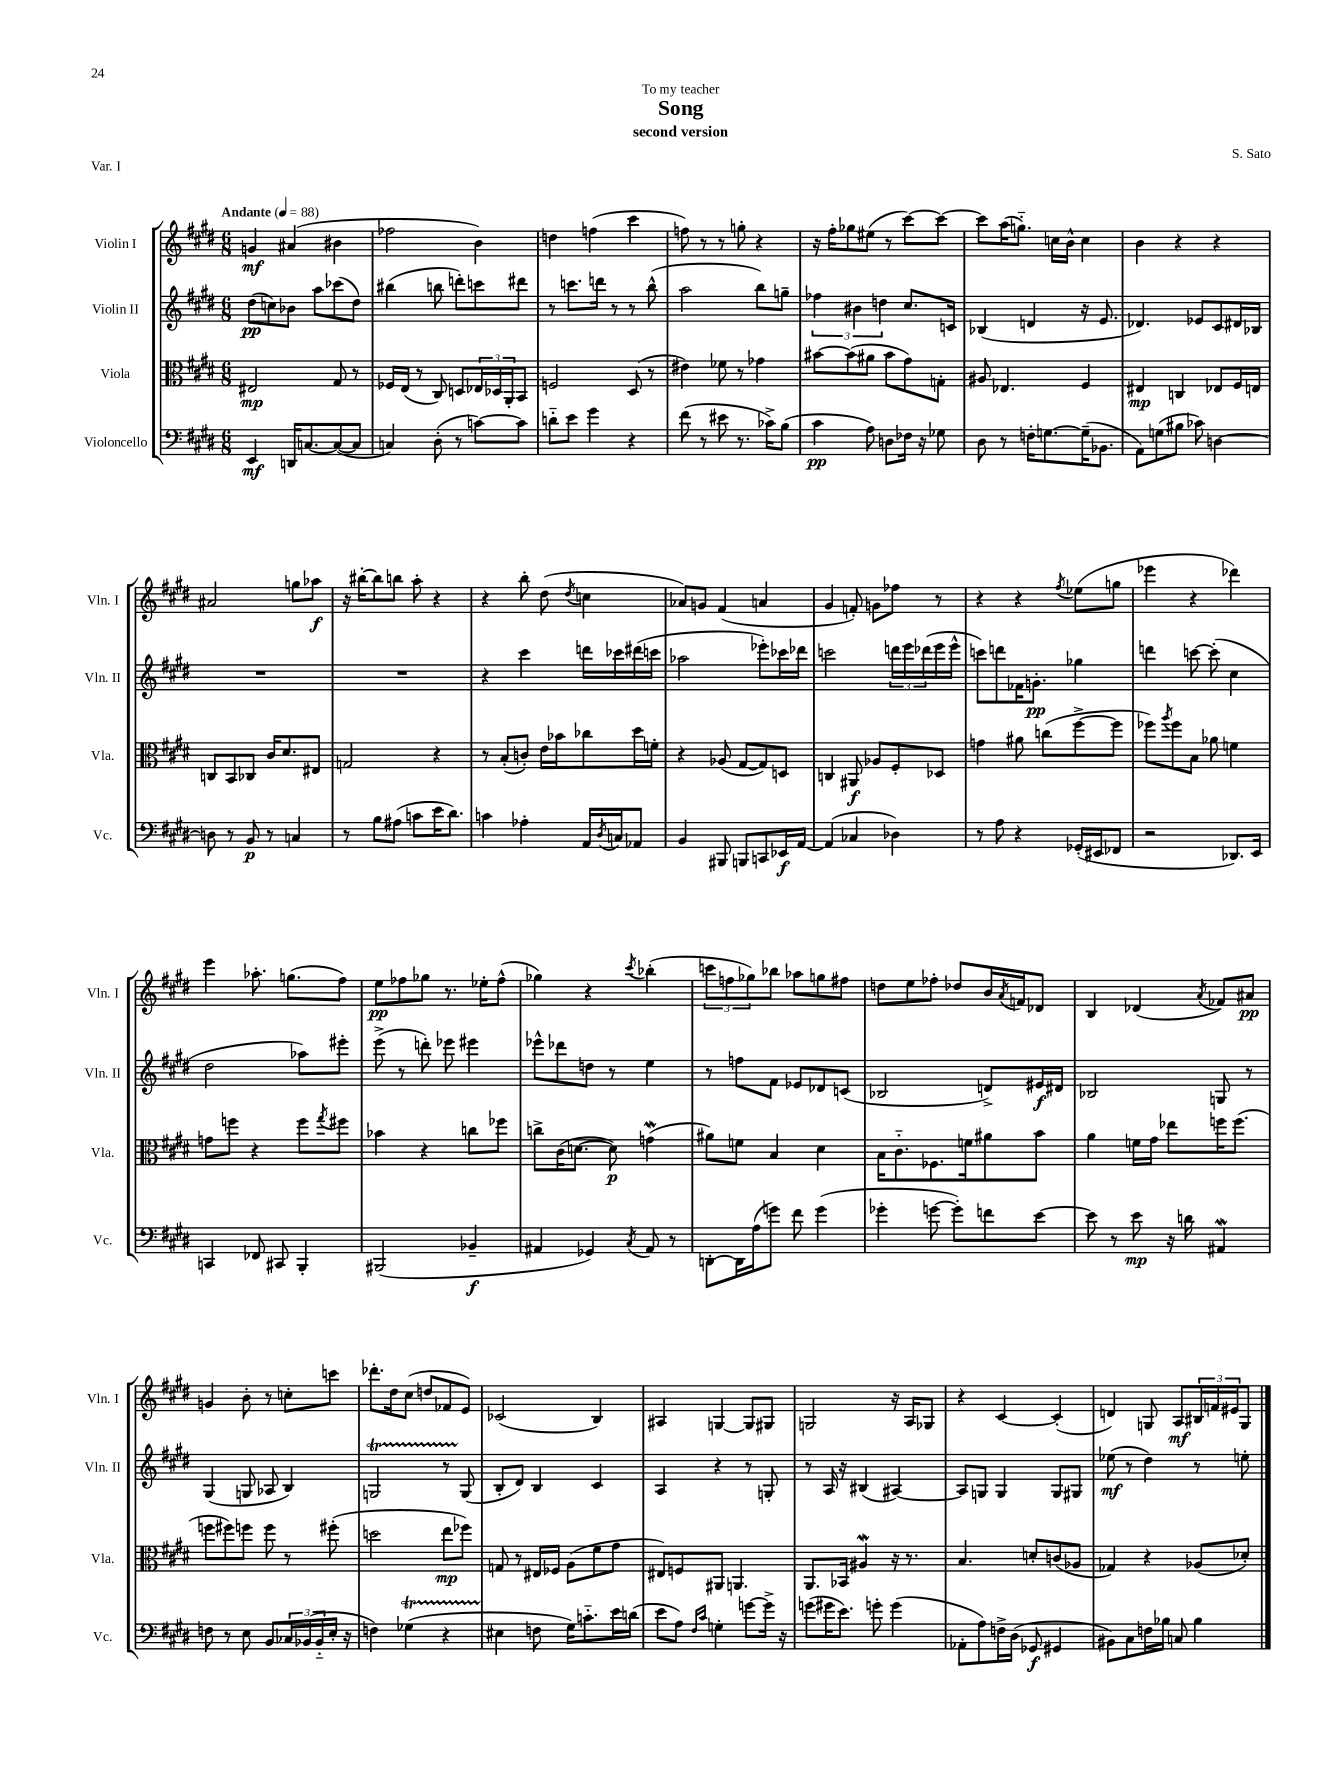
\header { title = "Song" composer = "S. Sato" subtitle = "second version" dedication = "To my teacher" piece = "Var. I" }
<<
\new StaffGroup <<
\new Staff = "s0" \with { instrumentName = "Violin I" shortInstrumentName = "Vln. I" } {
    \clef treble \key e \major \numericTimeSignature \time 6/8 \tempo "Andante" 4 = 88
    g'4\mf ais'4( bis'4 |
    fes''2 b'4) |
    d''4 f''4( cis'''4 |
    f''8) r8 r8 g''8-. r4 |
    r16 fis''16-. ges''8 eis''8( r8 cis'''8~) cis'''8~ |
    cis'''8 a''16( g''8.-_) c''16 b'16-^ c''4 |
    b'4 r4 r4 |
    ais'2 g''8 aes''8\f |
    r16 bis''16~-. bis''8 b''8 a''8-. r4 |
    r4 b''8-. dis''8( \acciaccatura { dis''8 } c''4 |
    aes'8) g'8 fis'4( a'4 |
    gis'4 f'8-.) g'8 fes''8 r8 |
    r4 r4 \acciaccatura { fis''8 } ees''8( g''8 |
    ees'''4 r4 des'''4) |
    e'''4 aes''8.-. g''8.( fis''8) |
    e''8\pp fes''8 ges''8 r8. ees''16-. fes''8-^( |
    ges''4) r4 \acciaccatura { cis'''8 } bes''4-.( |
    \tuplet 3/2 { c'''8 f''8 ges''8) } bes''8 aes''8 g''8 fis''8 |
    d''8 e''8 fes''8-. des''8 b'16 \acciaccatura { a'8 } f'16 des'8 |
    b4 des'4( \acciaccatura { a'8 } fes'8) ais'8\pp |
    g'4 b'8-. r8 c''8-. c'''8 |
    des'''8.-. dis''16 cis''8( d''8 fes'8 e'8) |
    ces'2( b4) |
    ais4 g4~ g8 gis8 |
    g2 r16 a16 ges8 |
    r4 cis'4~ cis'4-.( |
    d'4) g8 a8\mf \tuplet 3/2 { bis16 f'16 eis'16 } g8 \bar "|." |
}
\new Staff = "s1" \with { instrumentName = "Violin II" shortInstrumentName = "Vln. II" } {
    \clef treble \key e \major \numericTimeSignature \time 6/8
    dis''8\pp( c''8) bes'8 a''8 ces'''8( dis''8) |
    bis''4( b''8 d'''8-.) c'''8 dis'''8 |
    r8 c'''8. d'''16 r8 r8 b''8-^( |
    a''2 b''8) g''8-- |
    \tuplet 3/2 { fes''4 bis'4 d''4 } cis''8. c'16 |
    bes4( d'4 r16 e'8. |
    des'4.) ees'8 cis'8 dis'16 bes16 |
    R2. |
    R2. |
    r4 cis'''4 d'''16 ces'''16 dis'''16( c'''16 |
    aes''2 ees'''8-.) ces'''16 des'''16 |
    c'''2 \tuplet 3/2 { d'''16 e'''16 des'''16( } e'''16 e'''16-^ |
    c'''8) d'''8 fes'16 g'8.-.\pp ges''4 |
    d'''4 c'''8~ c'''8-.( cis''4 |
    dis''2 aes''8) eis'''8-. |
    e'''8->( r8 d'''8-.) ees'''8 eis'''4 |
    ees'''8-^ des'''8 d''8 r8 e''4 |
    r8 f''8 fis'8 ees'8 des'8 c'8( |
    bes2 d'8->) eis'16\f dis'16 |
    bes2 g8 r8 |
    gis4( g8 aes8 b4) |
    g2\startTrillSpan r8 g8\stopTrillSpan( |
    b8-. dis'8) b4 cis'4 |
    a4 r4 r8 g8-. |
    r8 a16 r16 bis4( ais4~) |
    ais8 g8 g4 g8 gis8 |
    ees''8\mf( r8 dis''4) r8 e''8-. \bar "|." |
}
\new Staff = "s2" \with { instrumentName = "Viola" shortInstrumentName = "Vla." } {
    \clef alto \key e \major \numericTimeSignature \time 6/8
    eis2\mp gis8 r8 |
    fes16 e16( r8 cis8) d8 \tuplet 3/2 { ees16 des16 a,16-. } b,8 |
    f2 dis8( r8 |
    eis'4) fes'8 r8 ges'4 |
    bis'8~ bis'8( ais'8 bis'8 gis'8) g8-. |
    ais8 ees4. fis4 |
    eis4\mp c4 ees8 fis16 e16 |
    c8 b,8 ces8 cis'16 dis'8. eis8 |
    g2 r4 |
    r8 b8-.( c'8-.) e'16 bes'16 ces''8 dis''16 f'16-. |
    r4 aes8( gis8~ gis8) d8 |
    c4 ais,8\f aes8 fis8-. des8 |
    g'4 ais'8 c''8( fis''8~-> fis''8 |
    fes''8) \acciaccatura { a''8 } fes''8 b8 aes'8 f'4 |
    g'8 f''8 r4 f''8 \acciaccatura { gis''8 } fis''8 |
    bes'4 r4 c''8 fes''8 |
    c''8-> cis'16( d'8.~ d'8\p) g'4\mordent( |
    ais'8) f'8 b4 dis'4 |
    b16 cis'8.-_ fes8. f'16 ais'8 b'8 |
    a'4 f'16 gis'16 ees''8 f''16 f''8.( |
    f''8 fis''8) f''8 f''8 r8 fis''8-.( |
    d''2 e''8\mp fes''8) |
    g8 r8 eis16 fes16 a8( fis'8 gis'8 |
    eis8) f8 ais,8 a,4. |
    a,8. bes,16 ais4\mordent r16 r8. |
    b4. d'8-. c'8( aes8 |
    ges4) r4 aes8( des'8-.) \bar "|." |
}
\new Staff = "s3" \with { instrumentName = "Violoncello" shortInstrumentName = "Vc." } {
    \clef bass \key e \major \numericTimeSignature \time 6/8
    e,4\mf d,16 c8.~ c8~( c8 |
    c4) dis8-.( r8 c'8~) c'8 |
    d'8-_ e'8 gis'4 r4 |
    fis'8( r8 eis'8 r8. ces'16->) b8( |
    cis'4\pp a8) d8 fes16 r16 ges8 |
    dis8 r8 f16-. g8.~ g16--( bes,8. |
    a,8) g8( bis8 ces'8) d4~ |
    d8 r8 b,8\p r8 c4 |
    r8 b8 ais8( c'8 e'16 dis'8.) |
    c'4 aes4-. a,16 \acciaccatura { dis8 } c16 aes,8 |
    b,4 bis,,8 b,,8 c,8 ees,16\f a,16~ |
    a,4( ces4 des4) |
    r8 a8 r4 ges,16-.( eis,16 fes,8 |
    r2 des,8.) e,16 |
    c,4 fes,8 cis,8 b,,4-. |
    bis,,2( bes,4--\f |
    ais,4 ges,4) \acciaccatura { cis8 } ais,8 r8 |
    d,8~-. d,16 a16( g'8) fis'8 g'4( |
    ges'4-. g'8~ g'8-.) f'8 e'8~ |
    e'8 r8 e'8\mp r16 d'16 ais,4\mordent |
    f8 r8 e8 b,8 \tuplet 3/2 { ces16 bes,16( bes,16-_ } e16-. r16 |
    f4) ges4\startTrillSpan( r4 |
    eis4\stopTrillSpan f8 gis16) c'8.-_ e'16 d'16( |
    e'8 a8) \grace { fis16 cis'16 } g4-. g'8~ g'16-> r16 |
    g'8( gis'16 e'8.) g'8-. g'4( |
    aes,8-. a8) f16-> dis16( ges,8\f gis,4 |
    bis,8) cis8 f16 bes16 c8 bes4 \bar "|." |
}
>>
>>
\layout { \context { \Score \remove "Bar_number_engraver" } }
